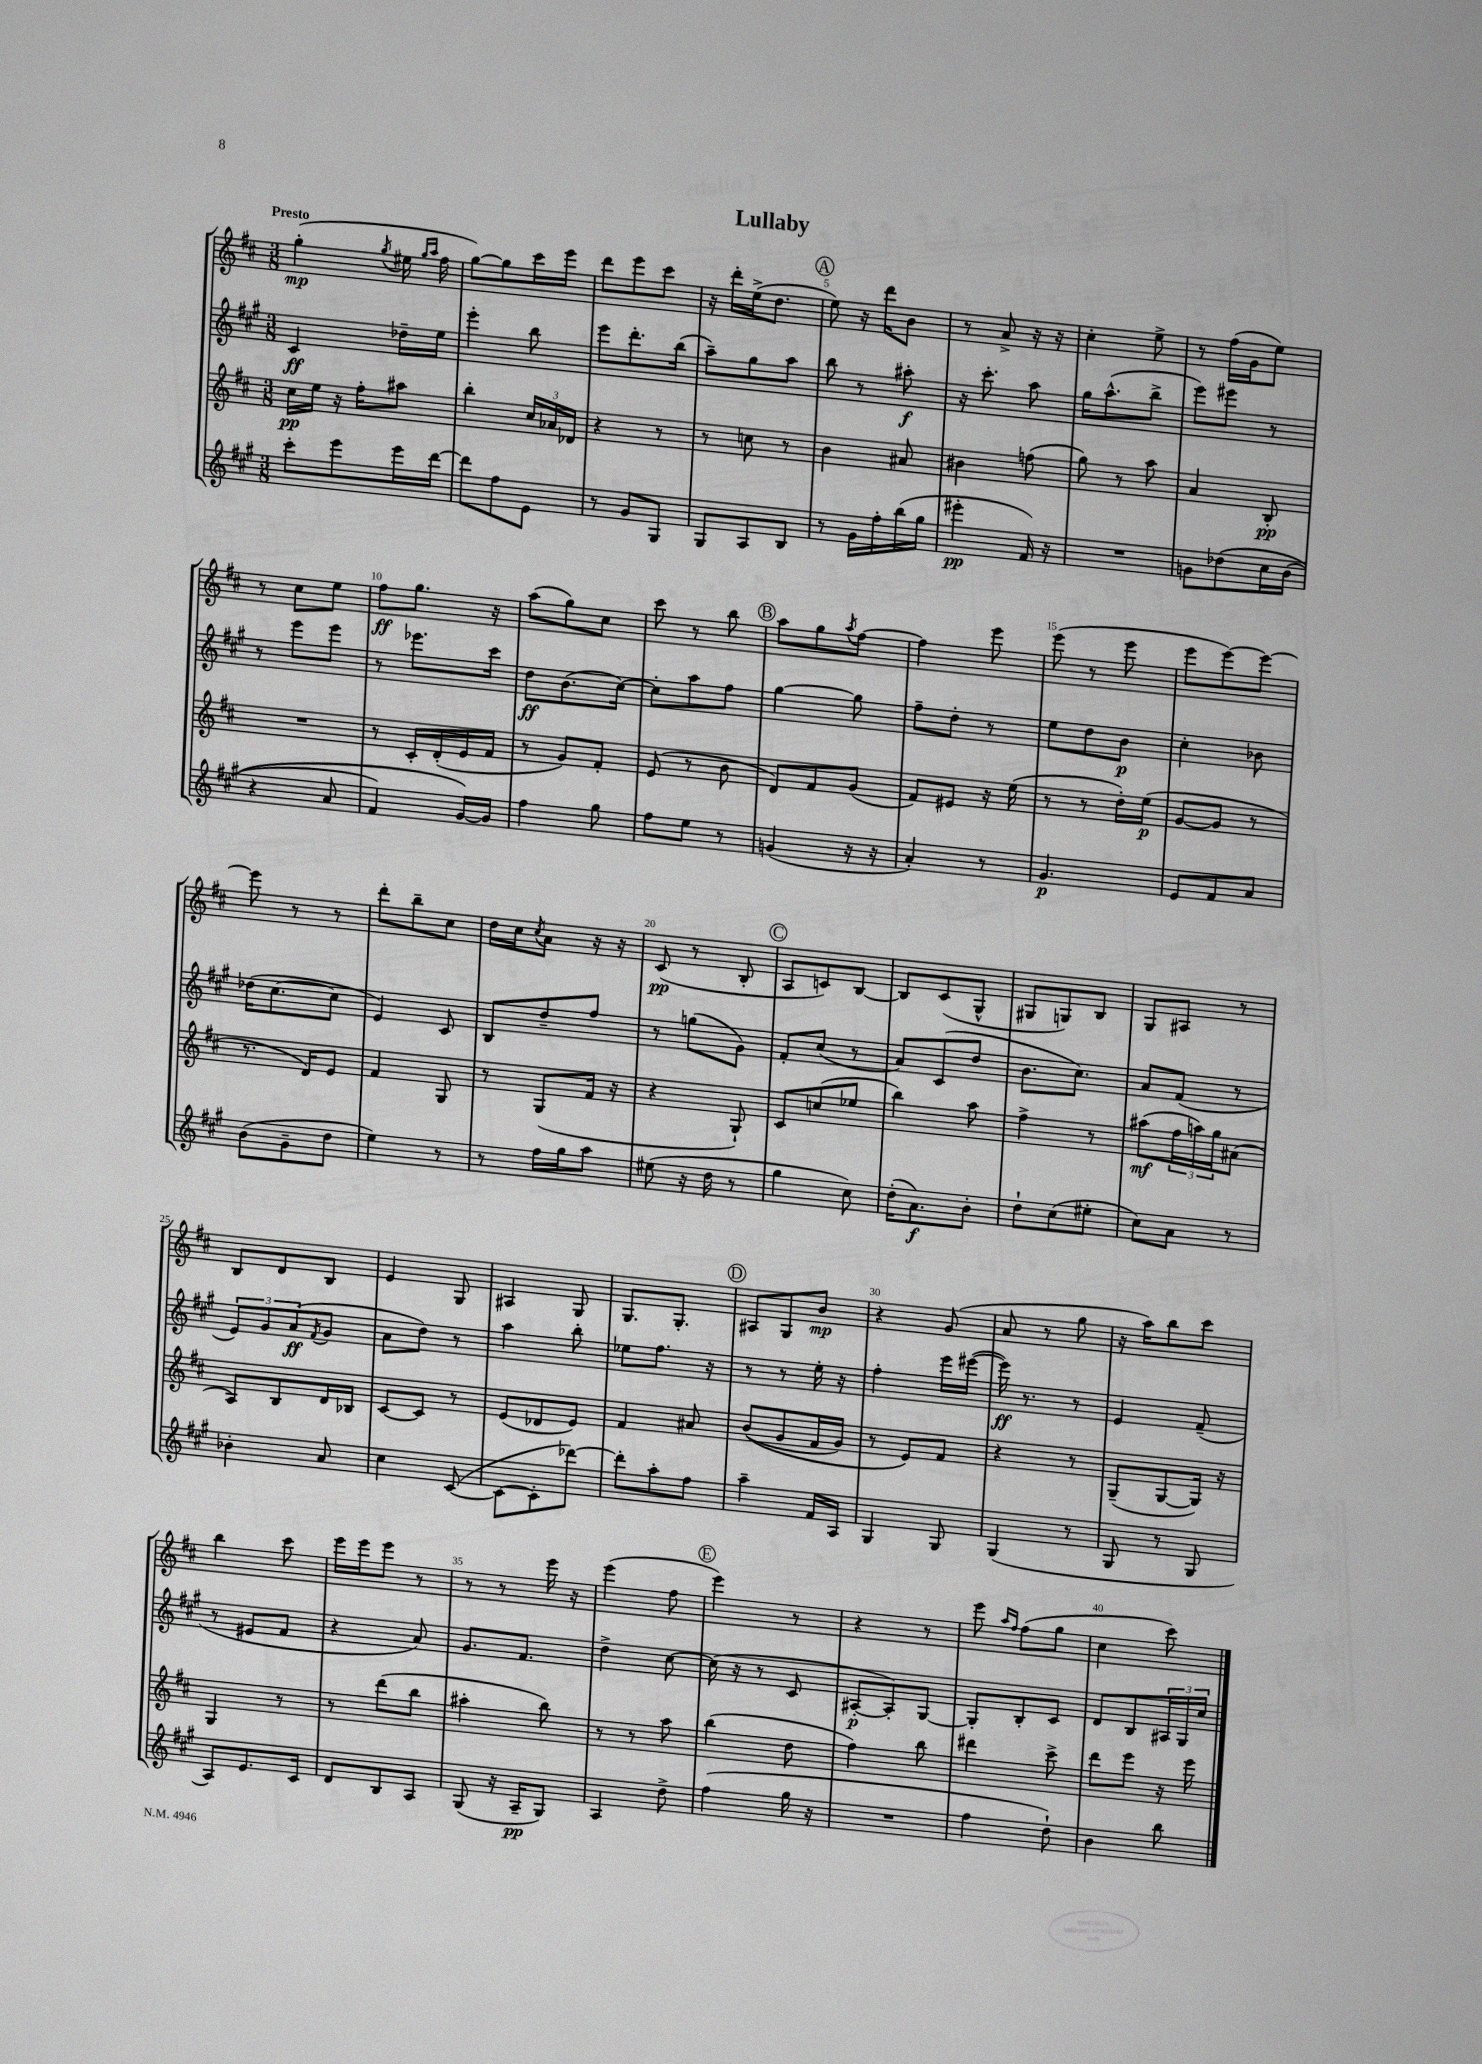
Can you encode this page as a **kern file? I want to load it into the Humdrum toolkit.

**kern	**kern	**kern	**kern
*staff4	*staff3	*staff2	*staff1
*clefG2	*clefG2	*clefG2	*clefG2
*k[f#c#g#]	*k[f#c#]	*k[f#c#g#]	*k[f#c#]
*M3/8	*M3/8	*M3/8	*M3/8
8ccc#'	16cc#	4c#	(4gg'
.	16ee	.	.
8eee	16r	.	.
.	16ff#'	.	.
.	.	.	8qgg
16eee	8aa#	16dd-~	16ee#
.	.	.	16qqgg
.	.	.	16qqaa
[16ddd	.	16ee	16ff#
=	=	=	=
8ddd]	4bb'	4eee'	[8gg)
8ff#	.	.	8gg]
8e	24cc#	8bb	16ccc#
.	24a-	.	.
.	.	.	16eee
.	24d-	.	.
=	=	=	=
8r	4r	8eee	8ddd
8g#	.	8.ddd'	8eee
8G#	8r	.	8ccc#
.	.	(16bb	.
=	=	=	=
8G#	8r	8aa~)	16r
.	.	.	16ddd'
8A	8cc	8gg#	(16ee^
.	.	.	8.dd
8B	8r	8aa	.
=	=	=	=
8r	4b	8bb	8ee)
16g#	.	8r	16r
16ff#'	.	.	16ddd
(16bb	8a#	8aa#'	8b
16gg#	.	.	.
=	=	=	=
4eee#'	4b#	16r	8r
.	.	8.ccc#'	.
.	.	.	8a^
16f#)	(8ff	8aa	16r
16r	.	.	16r
=	=	=	=
4.r	8gg)	16gg#	4cc#'
.	.	(8.aa^^	.
.	8r	.	.
.	8aa	8bb^	8ee^
=	=	=	=
8g	4a	8eee)	8r
&(8dd-	.	8eee#	(16ff#
.	.	.	16g
16cc#	8B'	8r	8ee)
(16b	.	.	.
=	=	=	=
4r	4.r	8r	8r
.	.	8eee	8cc#
8a	.	8eee	8ee
=	=	=	=
4f#)	8r	8r	8ff#
.	16c#'	8.eee-	8.gg
.	(16d'	.	.
[16g#&)	16e	.	.
16g#]	16f#	16ccc#	16r
=	=	=	=
4ff#	8r	8dd	(8aa
.	8g)	(8.b	8gg)
8gg#	8f#'	.	8cc#
.	.	[16cc#)	.
=	=	=	=
8ff#	(8e	8cc#']	8ccc#
8ee	8r	8aa	8r
8r	8b	8ff#	8bb
=	=	=	=
(4g	8d)	[4gg#	8aa
.	8f#	.	8gg
.	.	.	8qaa
16r	(8g	8gg#]	[8ff#
16r	.	.	.
=	=	=	=
4a')	8f#)	8ff#~	4ff#]
.	8e#	8dd'	.
8r	16r	8r	8eee
.	(16ee	.	.
=	=	=	=
4.g#	8r	8ee	(8eee
.	8r	8dd	8r
.	16dd')	8b	8eee
.	(16ee	.	.
=	=	=	=
8e	[8g	4cc#'	8eee
8f#	8g]	.	[8eee)
8a	8r	8b-	8eee_
=	=	=	=
(8b	8.r	(16dd-	8eee]
.	.	[8.cc#	.
8g#~	.	.	8r
.	16d)	.	.
8dd	8e	8cc#]	8r
=	=	=	=
4ee)	4f#	4e)	8ddd'
.	.	.	8bb~
8r	8G	8c#	8cc#
=	=	=	=
8r	8r	8B	16dd
.	.	.	16cc#
.	.	.	8qcc#
16ff#	(8G	8dd~	8a
16gg#	.	.	.
8aa	16f#	8ff#	16r
.	16r	.	16r
=	=	=	=
(8ee#	4r	8r	(8c#
16r	.	(8gg	8r
16dd	.	.	.
8r	8G`)	8g#)	8B'
=	=	=	=
4gg#	8c#	8f#'	8A
.	(8cc	(8cc#	8c)
8cc#)	8ee-	8r	[8B
=	=	=	=
(16dd'	4bb)	8a)	8B]
8.a)	.	.	.
.	.	(8c#	(8c#
8b'	8aa	8dd	8G^^
=	=	=	=
8dd`	4ff#^	8.b	8G#
(8cc#	.	.	8G)
.	.	8.cc#)	.
8ee#'	8r	.	8B
=	=	=	=
8cc#)	(8aa#	8a	8G
8a	24ff#	(8f#	8A#
.	24aa)	.	.
.	24gg	.	.
8r	(8a#	8r	8r
=	=	=	=
4b-'	8A)	12e)	8B
.	.	12g#	.
.	8B	.	8d
.	.	(12a	.
.	.	8qf#	.
8a	16d	8g#	8B
.	16B-	.	.
=	=	=	=
4cc#	[8c#	8a	4e
.	8c#]	8dd)	.
([8c#	8r	8r	8G
=	=	=	=
8c#_	(8e	4aa	4A#
8c#']	8d-	.	.
[8ddd-)	8e)	8bb'	8G
=	=	=	=
8ddd-']	4f#	8ee-	8.G
8aa'	.	8.ff#	.
.	.	.	8.G'
8ff#	8a#	.	.
.	.	16r	.
=	=	=	=
4aa~	&((8b	8r	8A#
.	8g	8r	8G
16f#	16f#	16ee'	8b
16A	16g)	16r	.
=	=	=	=
4G#	8r	4ff#'	4r
.	8e&)	.	.
8G#	8f#	16eee	(8g
.	.	([16eee#	.
=	=	=	=
(4G#	4r	16eee#])	8a
.	.	8.r	.
.	.	.	8r
8r	8r	8r	8gg
=	=	=	=
8G#	(8G~	4e	16r
.	.	.	16aa)
8r	[8G	.	8bb
8G#	16G])	(8f#~	8ccc#
.	16r	.	.
=	=	=	=
8A)	4G	8r	4bb
8.e	.	8e#	.
.	8r	8f#	8ccc#
16c#	.	.	.
=	=	=	=
8d	8r	4r	16eee
.	.	.	16eee
8B	(8ddd	.	8eee
8A	8bb	8a)	8r
=	=	=	=
(8G#	4aa#'	8.g#	8r
16r	.	.	8r
16A~	.	8.f#	.
8G#)	8bb)	.	16eee
.	.	.	16r
=	=	=	=
4A	8r	4dd^	(4eee
.	8r	.	.
8dd^	8aa	[8cc#	8ff#
=	=	=	=
(4ff#	(4bb	(16cc#]	4eee)
.	.	16r	.
.	.	8r	.
16gg#	8dd	8c#	8r
16r	.	.	.
=	=	=	=
4.r	4ff#)	[8A#'	4r
.	.	8A#'])	.
.	8bb	[8G#	8r
=	=	=	=
4ff#	4ddd#	8G#']	8eee
.	.	.	16qqaa
.	.	.	16qqff#
.	.	8B'	(8ff#
8dd`)	8ccc#^	8c#	8gg
=	=	=	=
4b	8ddd	8d	4cc#
.	8eee	8B	.
8bb	16r	24A#	8ccc#)
.	.	24G#	.
.	16eee	.	.
.	.	24cc#	.
==	==	==	==
*-	*-	*-	*-
